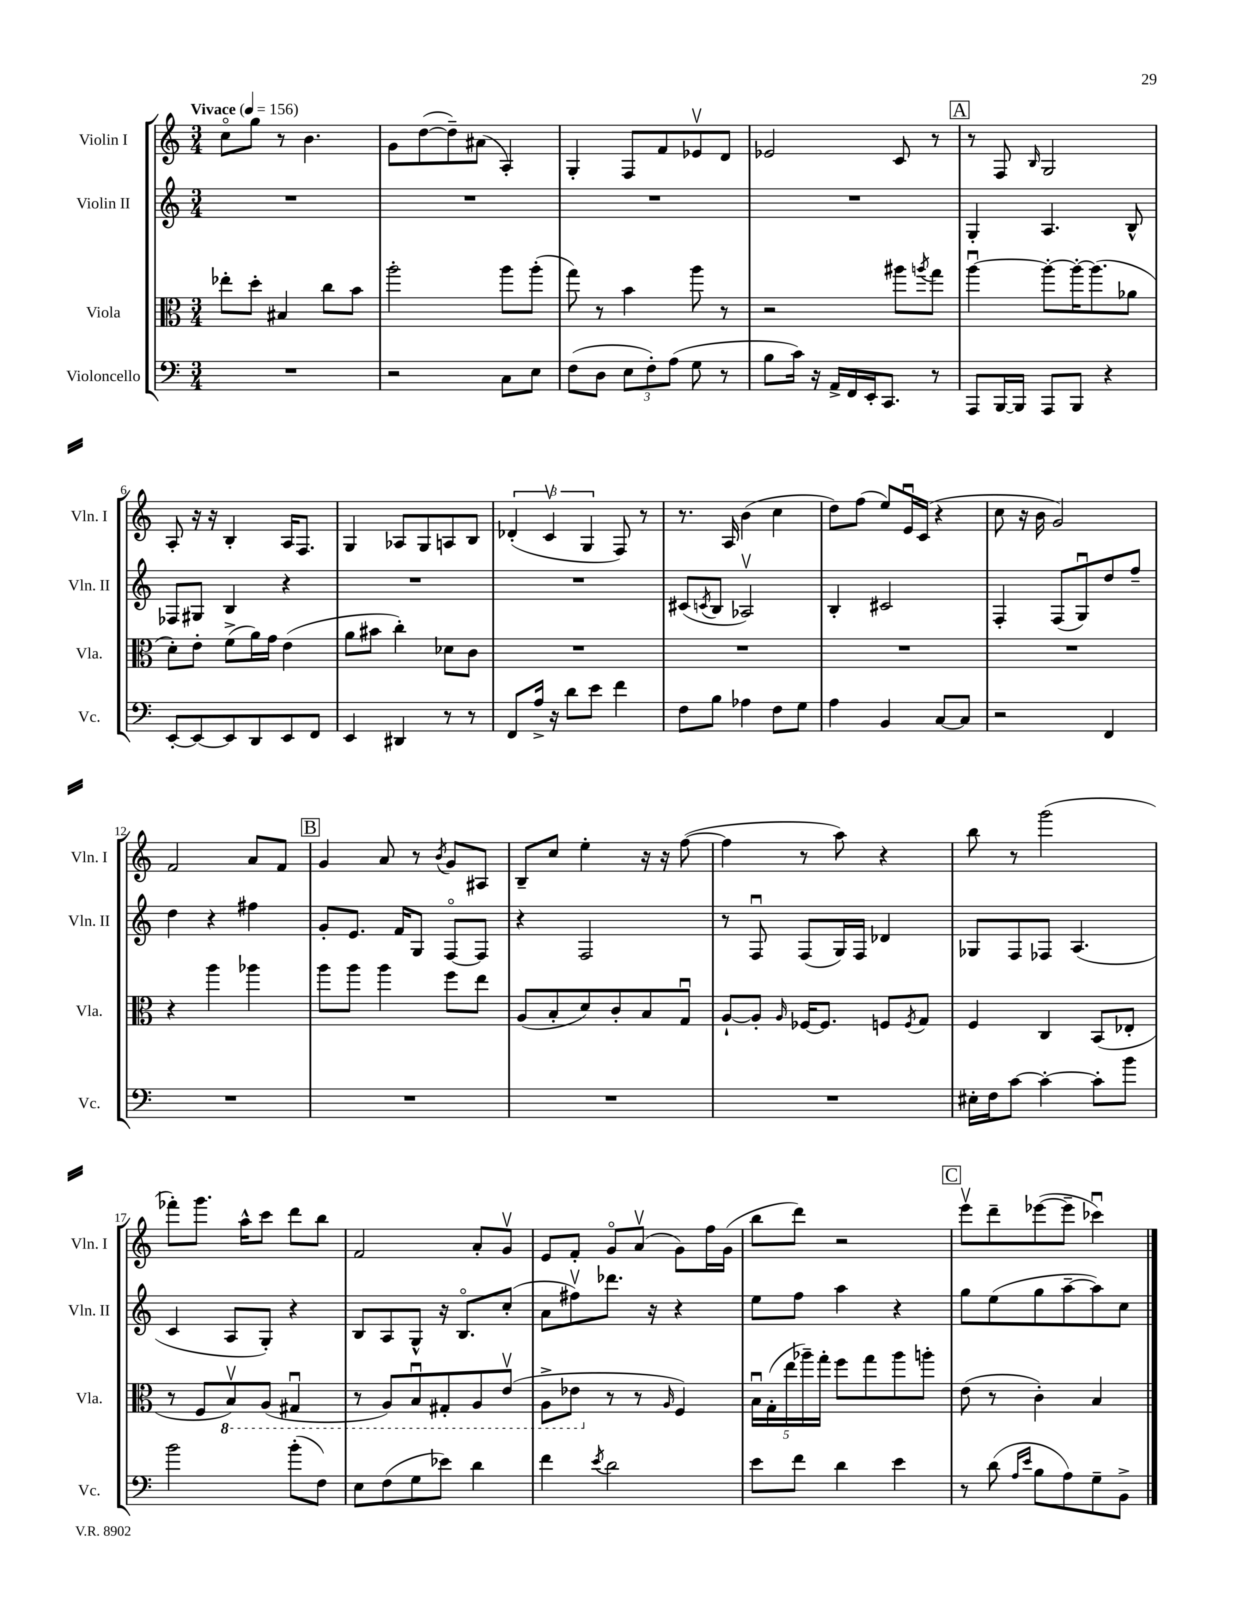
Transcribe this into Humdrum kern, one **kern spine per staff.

**kern	**kern	**kern	**kern
*part4	*part3	*part2	*part1
*staff4	*staff3	*staff2	*staff1
*I"Violoncello	*I"Viola	*I"Violin II	*I"Violin I
*I'Vc.	*I'Vla.	*I'Vln. II	*I'Vln. I
*clefF4	*clefC3	*clefG2	*clefG2
*k[]	*k[]	*k[]	*k[]
*M3/4	*M3/4	*M3/4	*M3/4
*MM156	*MM156	*MM156	*MM156
=1	=1	=1	=1
!	!	!	!LO:TX:a:B:t=Vivace
2.r	8ee-X'\L	2.r	8cc\L
.	8dd'\J	.	8gg\J
.	4B#X/	.	8r
.	.	.	4.b\
.	8cc\L	.	.
.	8b\J	.	.
=2	=2	=2	=2
2r	2aa'\	2.r	8g\L
.	.	.	([8dd\
.	.	.	8dd~\])
.	.	.	(8a#X\J
8C\L	8aa\L	.	4A'/)
8E\J	(8aa'\J	.	.
=3	=3	=3	=3
(8F\L	8gg\)	2.r	4G'/
8D\J	8r	.	.
12E\L	4b\	.	8F/L
12F'\)	.	.	.
.	.	.	8f/
(12A\J	.	.	.
8G\	8aa\	.	8e-Xv/
8r	8r	.	8d/J
=4	=4	=4	=4
8B\L	2r	2.r	2e-X/
16c\Jk)	.	.	.
16r	.	.	.
16AA^/LL	.	.	.
16FF/	.	.	.
16EE'/J	.	.	.
8.CC/J	.	.	.
.	8aa#X\L	.	8c/
.	8qaan/	.	.
8r	8gg\J	.	8r
!!LO:REH:place=s1:t=A
=5	=5	=5	=5
8AAA/L	[4aau\	4G'/	8r
[16BBB/L	.	.	8F/
16BBB/JJ]	.	.	.
.	.	.	16qqB/
8AAA/L	8aa'\L_	4.A/	2G/
8BBB/J	16aa'\K_	.	.
.	(8.aa\]	.	.
4r	.	.	.
.	8a-X\J	8B^^/	.
!!LO:LB:g=z
=6	=6	=6	=6
[8EE'/L	8d'\L)	8F-X/L	8A'/
8EE/_	8e'\J	8G#X/J	16r
.	.	.	16r
8EE/]	(8f^\L	4B/	4B'/
8DD/	16a\L)	.	.
.	16g\JJ	.	.
8EE/	(4e\	4r	16A/KL
.	.	.	8.F/J
8FF/J	.	.	.
=7	=7	=7	=7
4EE/	8a\L	2.r	4G/
.	8b#X\J	.	.
4DD#X/	4cc'\)	.	8A-X/L
.	.	.	8G/
8r	8d-X\L	.	8An/
8r	8c\J	.	8B/J
=8	=8	=8	=8
8FF/L	2.r	2.r	(6d-X'/
16A^/Jk	.	.	.
.	.	.	6cv/
16r	.	.	.
8d\L	.	.	.
.	.	.	6G/
8e\J	.	.	.
4f\	.	.	8F/)
.	.	.	8r
=9	=9	=9	=9
8F\L	2.r	(8c#X/L	8.r
.	.	8qcn/	.
8B\J	.	8B/J	.
.	.	.	16A/
4A-X\	.	2A-Xv/)	(4b\
8F\L	.	.	4cc\
8G\J	.	.	.
=10	=10	=10	=10
4A\	2.r	4B'/	8dd\L)
.	.	.	(8ff\J
4BB/	.	2c#X/	8ee/L)
.	.	.	16eu/L
.	.	.	(16c/JJ
[8C/L	.	.	4r
8C/J]	.	.	.
=11	=11	=11	=11
2r	2.r	4F'/	8cc\
.	.	.	16r
.	.	.	16b\
.	.	(8F/L	2g/)
.	.	8Gu/)	.
4FF/	.	8dd/	.
.	.	8ff~/J	.
!!LO:LB:g=z
=12	=12	=12	=12
2.r	4r	4dd\	2f/
.	4aa\	4r	.
.	4aa-X\	4ff#X\	8a/L
.	.	.	8f/J
!!LO:REH:place=s1:t=B
=13	=13	=13	=13
2.r	8aa\L	8g'/L	4g/
.	8aa\J	8.e/J	.
.	4aa\	.	8a/
.	.	16f/KL	.
.	.	8G/J	8r
.	.	.	8qb/
.	8ff\L	[8F/L	8g/L
.	8ee\J	8F/J]	8A#X/J
=14	=14	=14	=14
2.r	(8A/L	4r	8B~/L
.	8B'/	.	8cc/J
.	8d/)	2F/	4ee'\
.	8c'/	.	.
.	8B/	.	16r
.	.	.	16r
.	8Gu/J	.	([8ff\
=15	=15	=15	=15
2.r	[8A`/L	8r	4ff\]
.	8A'/J]	8Fu/	.
.	16qqA/	.	.
.	[16F-X/KL	(8F/L	8r
.	8.F-/J]	.	.
.	.	16G/L)	8aa\)
.	.	16F/JJ	.
.	8Fn/L	4d-X/	4r
.	8qF/	.	.
.	8G/J	.	.
=16	=16	=16	=16
16E#X'\LL	4F/	8G-X/L	8bb\
16F\J	.	.	.
[8c\J	.	8F/	8r
4c'\_	4C/	8F-X/J	(2ggg\
.	.	(4.A/	.
8c'\L]	(8BB/L	.	.
8b\J	8E-X'/J	.	.
!!LO:LB:g=z
=17	=17	=17	=17
2b\	8r	4c/	8fff-X'\L)
.	8F/L	.	8.ggg\J
*	*8ba	*	*
.	8BBv/)	8A/L	.
.	.	.	16aa^^\KL
.	(8AA/J	8G'/J)	8ccc\J
(8b'\L	4GG#Xu/	4r	8ddd\L
8F\J)	.	.	8bb\J
=18	=18	=18	=18
8E\L	8r	8B/L	2f/
(8F\	8AA/L)	8A/	.
8G\	8BBu/	8G^^/J	.
8e-X\J)	8GG#X'/	16r	.
.	.	8.B/L	.
4d\	8AA/	.	8a'/L
.	(8Ev/J	(8cc'/J	8gv/J
=19	=19	=19	=19
4f\	8AA^\L	8a\L	8e/L
.	8E-X\J	8ff#Xv\)	8f'/J
8qe/	.	.	.
*	*X8ba	*	*
2d\	8r	8.ddd-X\J	8g/L
.	8r	.	(8av/J
.	.	16r	.
.	16qqA/	.	.
.	4F/)	4r	8g\L)
.	.	.	16ff\L
.	.	.	(16g\JJ
=20	=20	=20	=20
8e\L	20Bu\LL	8ee\L	8bb\L
.	(20G'\	.	.
.	20ee\	.	.
8f\J	.	8ff\J	8ddd\J)
.	20aa-X~\)	.	.
.	20gg'\JJ	.	.
4d\	8ff\L	4aa\	2r
.	8gg\	.	.
4e\	8aa-\	4r	.
.	8aan'\J	.	.
!!LO:REH:place=s1:t=C
=21	=21	=21	=21
8r	(8e\	8gg\L	8eeev\L
(8d\	8r	(8ee\	8ddd~\
16qqA/LL	.	.	.
16qqe/JJ	.	.	.
8B\L	4c'\)	8gg\	([8eee-X\
8A\)	.	[8aa~\	8eee-~\J]
8G~\	4B/	8aa\])	4ccc-Xu\)
8BB^\J	.	8cc\J	.
==	==	==	==
*-	*-	*-	*-
